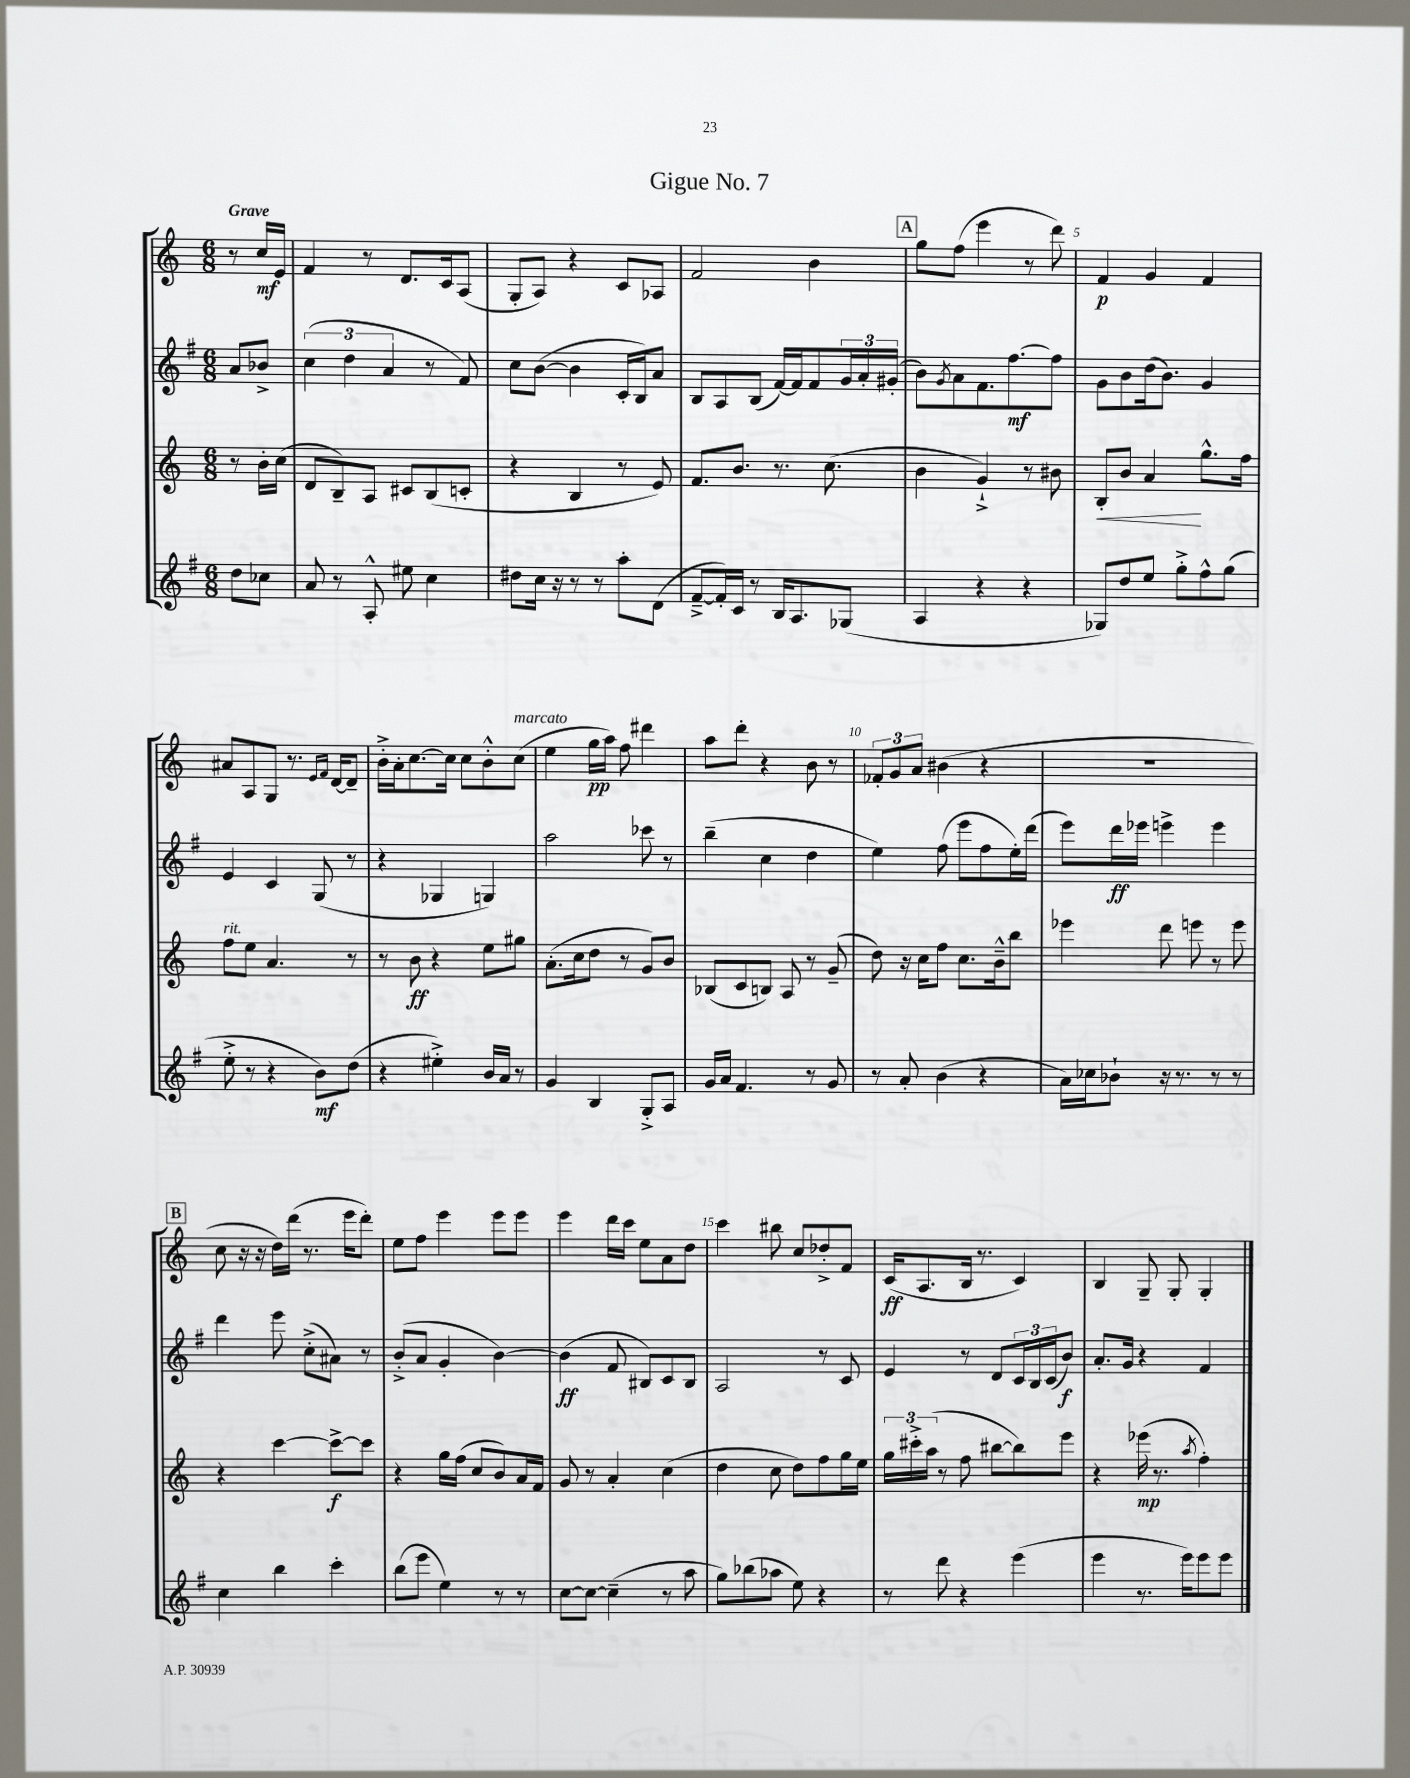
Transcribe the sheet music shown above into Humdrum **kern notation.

**kern	**kern	**kern	**kern
*staff4	*staff3	*staff2	*staff1
*clefG2	*clefG2	*clefG2	*clefG2
*k[f#]	*k[]	*k[f#]	*k[]
*M6/8	*M6/8	*M6/8	*M6/8
8dd	8r	8a	8r
8cc-	16b'	8b-^	16cc
.	(16cc	.	16e
=	=	=	=
8a	8d	(6cc	4f
8r	8B~)	.	.
.	.	6dd	.
8A'^^	8A	.	8r
.	.	6a	.
8ee#	8c#	.	8.d
4cc	(8B	8r	.
.	.	.	16c
.	8c'	8f#)	(8A
=	=	=	=
8dd#	4r	8cc	8G'
16cc	.	([8b	8A)
16r	.	.	.
8r	4B	4b]	4r
8r	.	.	.
8aa'	8r	16c'	8c
.	.	16B)	.
(8d	8e)	8a	8A-
=	=	=	=
[8f#~^	8.f	8B	2f
16f#'])	.	8A	.
16c	8.b	.	.
8r	.	(8B	.
16B	8.r	[16f#)	.
8.A	.	16f#]	.
.	.	8f#	4b
.	(8.cc	.	.
(8G-	.	24g	.
.	.	24a'	.
.	.	(24g#'	.
=	=	=	=
4A	4b	8b)	8gg
.	.	8qg	.
.	.	8a	(8ff
4r	4g`^)	8.f#	4eee
.	.	[8.ff#	.
4r	8r	.	8r
.	8b#	8ff#]	8ddd)
=	=	=	=
8G-)	8B'	8g	4f
8dd	8b	8b	.
8ee	4a	(16dd	4g
.	.	8.b)	.
8gg'^	.	.	.
8ff#^^	8.gg^^	4g	4f
(8gg	.	.	.
.	16ff	.	.
=	=	=	=
8ee'^	8ff	4e	8a#
8r	8ee	.	8A
4r	4.a	4c	8G
.	.	.	8.r
8b)	.	(8G	.
.	.	.	16qqe
.	.	.	16qqf
.	.	.	[16d
(8dd	8r	8r	8d~]
=	=	=	=
4r	8r	4r	16b'^
.	.	.	16a'
.	8b	.	[8.cc
4ee#'^)	4r	4G-	.
.	.	.	16cc]
.	.	.	8cc
16b	8ee	4G)	8b'^^
16a	.	.	.
8r	8gg#	.	(8cc
=	=	=	=
4g	(8.a'	2aa	4ee
.	16cc	.	.
4B	8dd	.	16gg
.	.	.	16aa)
.	8r	.	8ff
8G'^	8g)	8ccc-	4ddd#
8A	8b	8r	.
=	=	=	=
16g	(8B-	(4bb~	8aa
16a	.	.	.
4.f#	8c	.	8ddd'
.	8B)	4cc	4r
.	8A	.	.
8r	8r	4dd	8b
8g	(8g~	.	8r
=	=	=	=
8r	8dd)	4ee)	12f-'
.	.	.	12g
8a'	16r	.	.
.	.	.	12a
.	16cc	.	.
(4b	8ff	(8ff#	(4b#
.	8.cc	8eee	.
4r	.	8ff#	4r
.	16b~^^	.	.
.	8bb	16ee')	.
.	.	(16ddd	.
=	=	=	=
16a)	4eee-	8eee)	2.r
16cc-	.	.	.
8b-`	.	16ddd	.
.	.	16eee-	.
16r	8ddd	4eee^	.
8.r	.	.	.
.	8eee	.	.
8r	8r	4eee	.
8r	8eee	.	.
=	=	=	=
4cc	4r	4ddd	8cc
.	.	.	16r
.	.	.	16r
4bb	[4ccc	8eee	16dd)
.	.	.	(16ddd
.	.	(8cc'^	8.r
4ccc'	8ccc^_	8a#)	.
.	.	.	16eee
.	8ccc]	8r	8ddd')
=	=	=	=
(8bb	4r	(8b'^	8ee
8eee	.	8a	8ff
4ee)	16gg	4g'	4eee
.	(16ff	.	.
.	8cc	.	.
8r	8b)	[4b)	8eee
8r	16a	.	8eee
.	16f	.	.
=	=	=	=
[8cc	8g	(4b]	4eee
8cc_	8r	.	.
(4cc~]	4a'	8f#	16ddd
.	.	.	16ccc
.	.	8B#)	8ee
8r	(4cc	8c	8a
8aa	.	8B#	8dd
=	=	=	=
8gg)	4dd	2A	4ccc
(8bb-	.	.	.
8aa-	8cc	.	8bb#
8ee)	8dd)	.	8cc
4r	8ff	8r	8dd-'^
.	16gg	8c	8f
.	16ee	.	.
=	=	=	=
8r	24gg	4e	(16c
.	24ccc#'^	.	.
.	.	.	8.A
.	(24aa	.	.
8ddd	8r	.	.
4r	8ff	8r	16B
.	.	.	8.r
.	[8bb#	8d	.
(4eee	8bb#])	24c	4c)
.	.	24B	.
.	.	(24c	.
.	8eee	8b)	.
=	=	=	=
4eee	4r	8.a'	4B
.	.	16g	.
8.r	(16eee-	4r	8G~
.	8.r	.	.
.	.	.	8G'
16eee)	.	.	.
.	8qaa	.	.
8eee	4ff')	4f#	4G'
8eee	.	.	.
==	==	==	==
*-	*-	*-	*-
